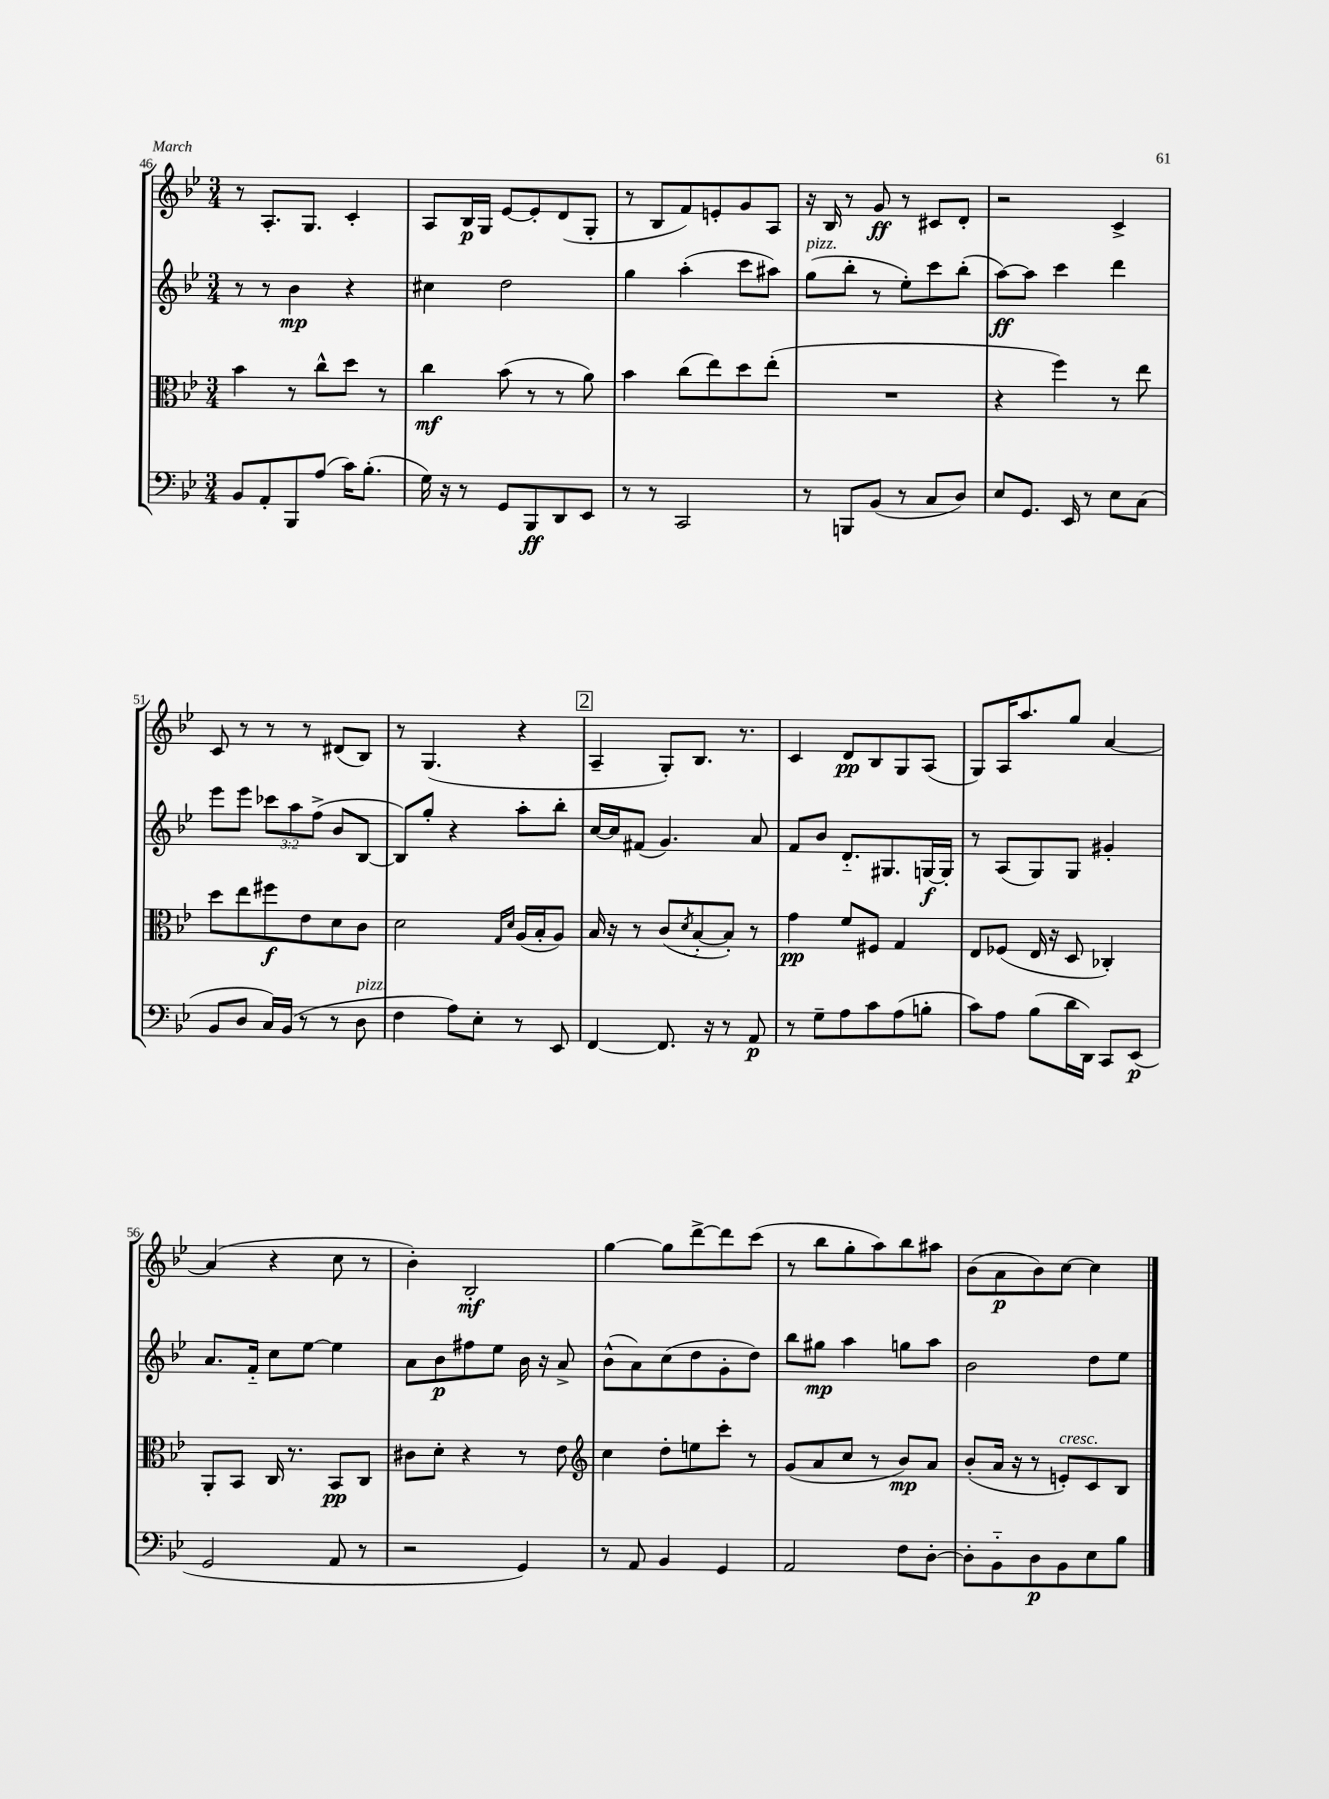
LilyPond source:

<<
\new StaffGroup <<
\new Staff = "s0" {
    \clef treble \key bes \major \numericTimeSignature \time 3/4
    r8 a8.-. g8. c'4-. |
    a8 bes16\p g16 ees'8~ ees'8-. d'8( g8-. |
    r8 bes8 f'8) e'8-. g'8 a8 |
    r16 bes16 r8 g'8\ff r8 cis'8 d'8-. |
    r2 c'4-> |
    c'8 r8 r8 r8 dis'8( bes8) |
    r8 g4.( r4 |
    \mark \markup { \box "2" } a4-- g8-.) bes8. r8. |
    c'4 d'8\pp bes8 g8 a8( |
    g8) a16 a''8. g''8 a'4~ |
    a'4( r4 c''8 r8 |
    bes'4-.) bes2-.\mf |
    g''4~ g''8 d'''8~-> d'''8 c'''8( |
    r8 bes''8 g''8-. a''8) bes''8 ais''8 |
    bes'8( a'8\p bes'8) c''8~ c''4 \bar "|." |
}
\new Staff = "s1" {
    \clef treble \key bes \major \numericTimeSignature \time 3/4 \override Staff.TupletNumber.text = #tuplet-number::calc-fraction-text
    r8 r8 bes'4\mp r4 |
    cis''4 d''2 |
    g''4 a''4-.( c'''8 ais''8) |
    g''8^\markup { \italic "pizz." }( bes''8-. r8 ees''8-.) c'''8 bes''8-.( |
    a''8~\ff) a''8 c'''4 d'''4 |
    ees'''8 ees'''8 \tuplet 3/2 { ces'''8 a''8 f''8->( } bes'8 bes8~ |
    bes8) g''8-. r4 a''8-. bes''8-. |
    \mark \markup { \box "2" } c''16~ c''16 fis'8( g'4.) a'8 |
    f'8 bes'8 d'8.-_ gis8. g16~\f g16-. |
    r8 a8( g8) g8 gis'4-. |
    a'8. f'16-_ c''8 ees''8~ ees''4 |
    a'8 bes'8\p fis''8 ees''8 bes'16 r16 a'8-> |
    bes'8-^( a'8) c''8( d''8 g'8-. d''8) |
    bes''8 gis''8\mp a''4 g''8 a''8 |
    bes'2 d''8 ees''8 \bar "|." |
}
\new Staff = "s2" {
    \clef alto \key bes \major \numericTimeSignature \time 3/4
    bes'4 r8 c''8-^ d''8 r8 |
    c''4\mf bes'8( r8 r8 a'8) |
    bes'4 c''8( ees''8) d''8 ees''8-.( |
    R2. |
    r4 f''4) r8 ees''8 |
    d''8 ees''8 fis''8\f ees'8 d'8 c'8 |
    d'2 \grace { g16 d'16 } a16( bes16-. a8) |
    \mark \markup { \box "2" } bes16 r16 r8 c'8( \acciaccatura { d'8 } bes8~-. bes8-.) r8 |
    g'4\pp f'8 fis8 g4 |
    ees8 fes8( ees16 r16 d8 ces4-.) |
    a,8-. bes,8 c16 r8. bes,8\pp c8 |
    cis'8 d'8-. r4 r8 ees'8 |
    \clef treble c''4 d''8-. e''8 c'''8-. r8 |
    g'8( a'8 c''8 r8 bes'8\mp) a'8 |
    bes'8-.( a'16 r16 r8 e'8-.^\markup { \italic "cresc." }) c'8 bes8 \bar "|." |
}
\new Staff = "s3" {
    \clef bass \key bes \major \numericTimeSignature \time 3/4
    bes,8 a,8-. bes,,8 a8( c'16) bes8.-.( |
    g16) r16 r8 g,8 bes,,8\ff d,8 ees,8 |
    r8 r8 c,2 |
    r8 b,,8 bes,8( r8 c8 d8) |
    ees8 g,8. ees,16 r8 ees8 c8( |
    bes,8 d8 c16) bes,16( r8 r8 d8^\markup { \italic "pizz." } |
    f4 a8) ees8-. r8 ees,8 |
    \mark \markup { \box "2" } f,4~ f,8. r16 r8 a,8\p |
    r8 g8-- a8 c'8 a8( b8-. |
    c'8) a8 bes8( d'16 d,16) c,8 ees,8\p( |
    g,2 a,8 r8 |
    r2 g,4) |
    r8 a,8 bes,4 g,4 |
    a,2 f8 d8~-. |
    d8-. bes,8-_ d8\p bes,8 ees8 bes8 \bar "|." |
}
>>
>>
\layout { \context { \Score currentBarNumber = #46 } }
